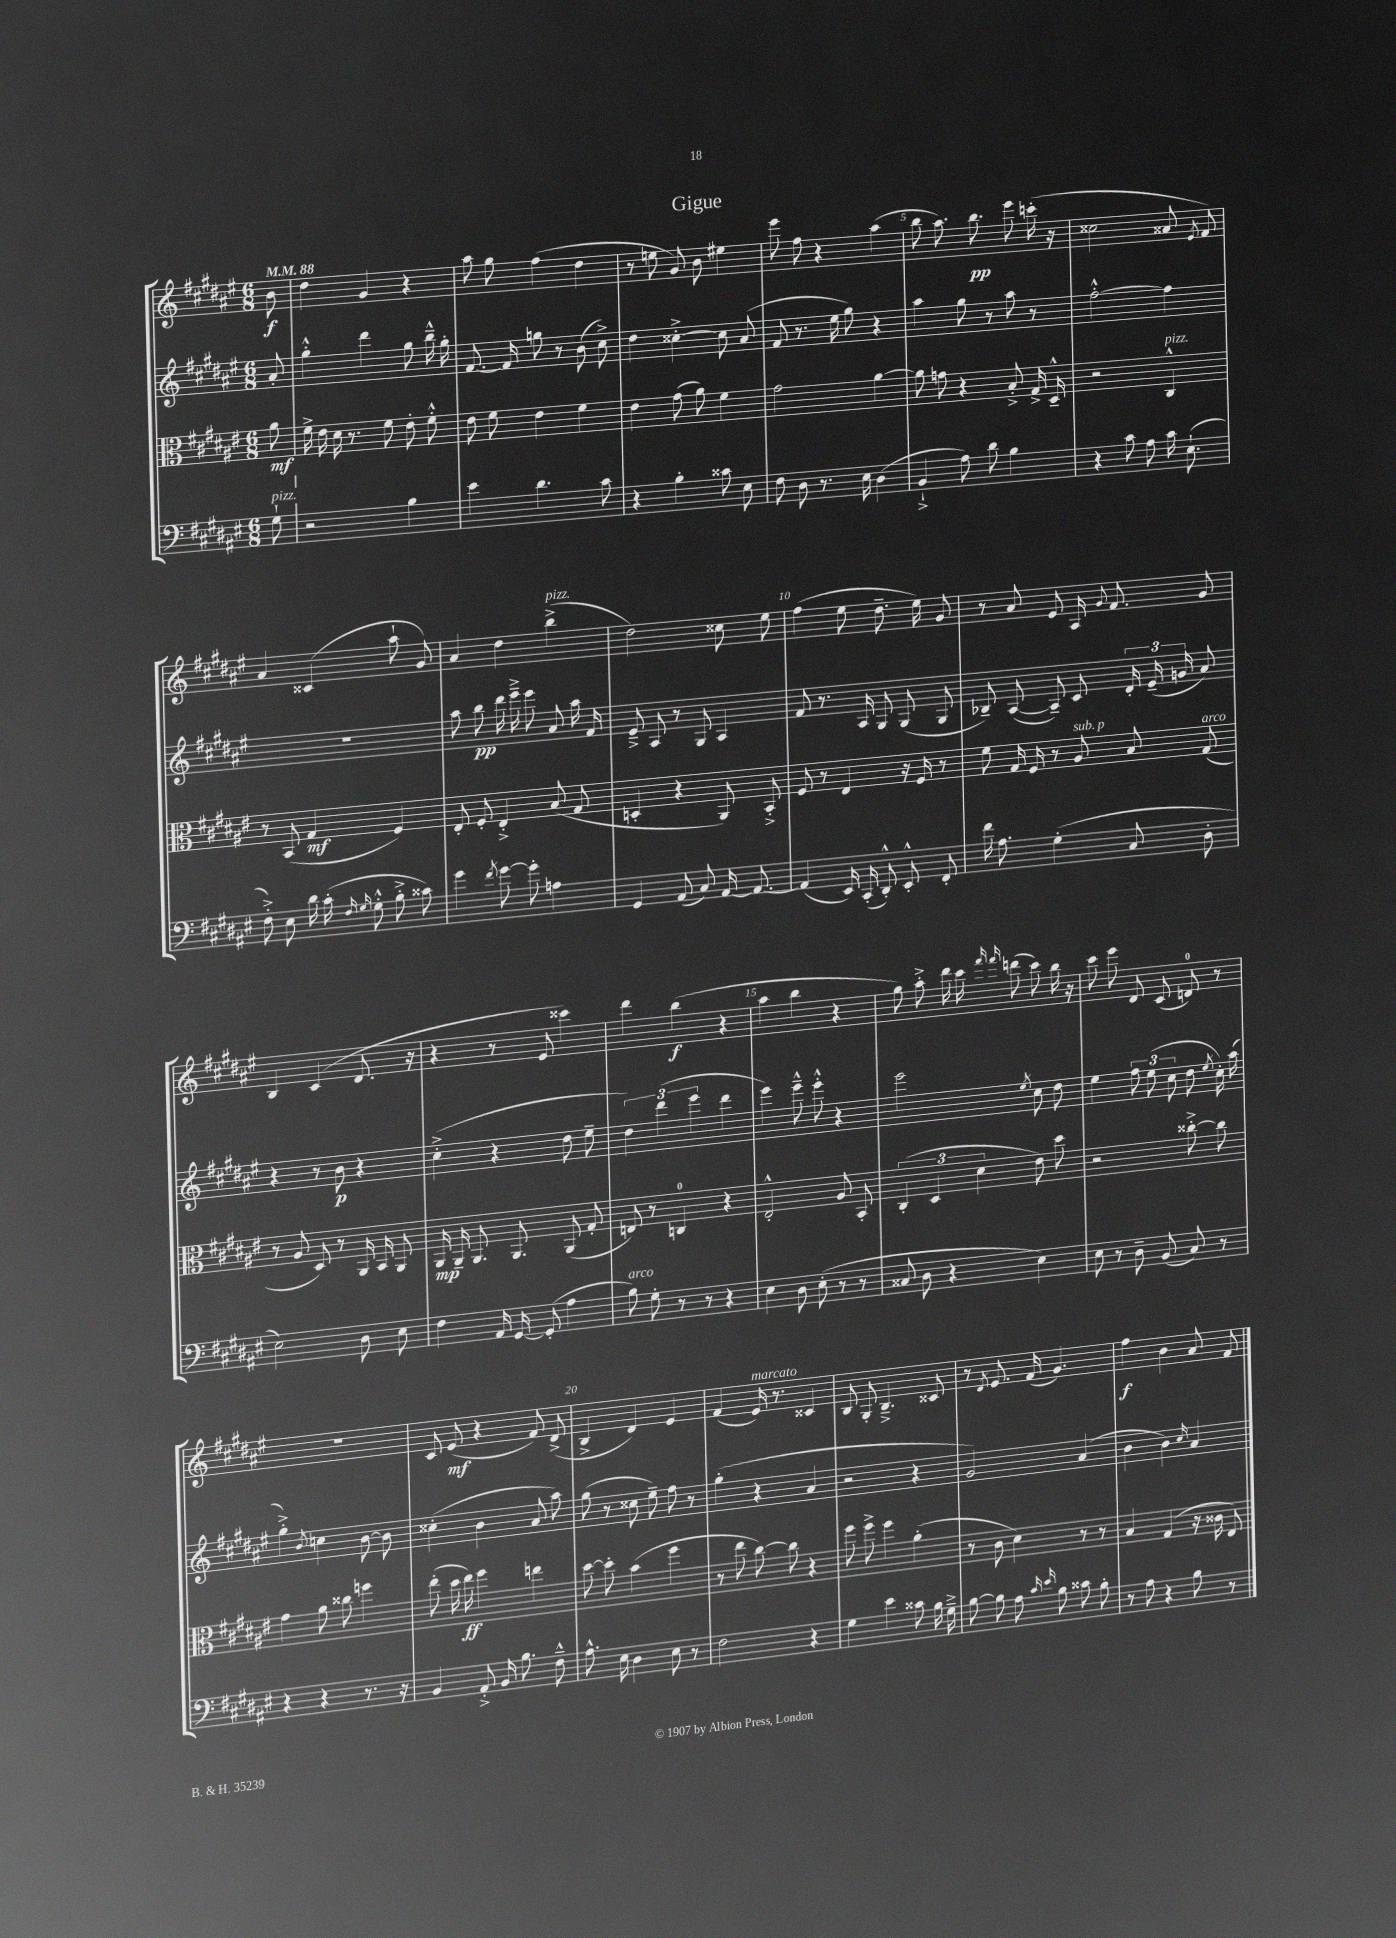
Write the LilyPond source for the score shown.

\header { title = "Gigue" }
<<
\new StaffGroup <<
\new Staff = "s0" {
    \clef treble \key fis \major \numericTimeSignature \time 6/8 \partial 8 \tempo 4 = 88
    \autoBeamOff b'8\f |
    dis''4 gis'4 r4 |
    ais''8 gis''8 fis''4( dis''4 |
    r8 e''8 gis'8) b'8 eis''4 |
    eis'''8 fis''8 r4 ais''4( |
    b''8 ais''8.) b''8.\pp eis'''8 c'''16-.( r16 |
    cisis''2 aisis'8 \acciaccatura { eis'8 } fis'8) |
    ais'4 cisis'4( ais''8-! gis'8) |
    ais'4 dis''4 b''4->^\markup { \italic "pizz." }( |
    dis''2) cisis''8 eis''8 |
    fis''4( eis''8 dis''8.-- eis''16) gis'8 |
    r8 ais'8 eis'8 ais16 \appoggiatura { gis'8 } fis'8. gis'8 |
    b4 cis'4( dis'8. r16 |
    r4 r8 eis'8 cisis'''4) |
    dis'''4 b''4\f( r4 |
    ais''4 b''4 r4 |
    gis''8) ais''8-.-> dis'''16 cis'''16 \grace { fis'''16 fis'''16 } d'''8( cis'''8) b''16 r16 |
    cis'''8 eis'''8 dis'8 cis'8( d'8-0) r8 |
    R2. |
    cis'8 eis'8\mf( r4 fis'8) dis'8->( |
    b4-> dis'4) eis'4 |
    fis'4( eis'16^\markup { \italic "marcato" }) r8. cisis'4 |
    b8 gis8-. b4.---> cisis'8 |
    r8 \acciaccatura { dis'8 } eis'8. fis'16( gis'4.) |
    fis''4\f b'4 ais'8 fis'8 \bar "|." |
}
\new Staff = "s1" {
    \clef treble \key fis \major \numericTimeSignature \time 6/8 \partial 8
    \autoBeamOff ais'8-. |
    gis''4-.-^ dis'''4 gis''8 b''16---^ gis''16-. |
    fis'8.~ fis'16 g''8 r8 b'8( cis''8->) |
    dis''4 cisis''4~-.-> cisis''8 ais'8( |
    fis'8 r8. eis''16 gis''8) r4 |
    ais''4 gis''8 r8 ais''8 r8 |
    fis''2~-.-^ fis''4 |
    R2. |
    ais''8 b''8\pp dis'''16 eis'''16---> eis'''8 ais'8 ais''16 fis'16 |
    eis'8---> ais8 r8 gis8 ais4 |
    fis'8 r8. ais16 gis8 gis8( gis8 |
    bes8--) ais8~( ais8--) cis'8 \tuplet 3/2 { dis'16-. eis'16--( g'16 } ais'8) |
    r4 r8 b'8\p r4 |
    cis''4-.->( r4 dis''8 eis''8-- |
    \tuplet 3/2 { dis''4) dis'''4( eis'''4 } dis'''4 |
    eis'''4) eis'''8---^ eis'''8-.-^ r4 |
    eis'''2 \acciaccatura { eis''8 } cis''8 dis''8 |
    eis''4 \tuplet 3/2 { fis''8 eis''8( cis''8 } dis''8 \acciaccatura { eis''8 } cis''16-.) ais''16( |
    gis''4-.->) \acciaccatura { b'8 } c''4 b'8~ b'8 |
    cisis''4-.( b'4 ais'8 ais''8) |
    gis''8( r8 cisis''8 eis''8--) fis''8 r8 |
    gis''4-.( r4 ais'4 |
    r2 r4 |
    gis'2) ais'4( |
    b'4 b'4) \grace { cis''16 } ais'4 \bar "|." |
}
\new Staff = "s2" {
    \clef alto \key fis \major \numericTimeSignature \time 6/8 \partial 8
    \autoBeamOff ais'8\mf |
    fis'16-> eis'16 dis'16 r8. fis'8 eis'8-. fis'8-.-^ |
    eis'8 fis'8 eis'4 fis'4 |
    eis'4 gis'8( ais'8) fis'4 |
    gis'2 ais'4~ |
    ais'8 g'8 r4 b8-.-> gis16-> dis16---^ |
    r2 cis4-^^\markup { \italic "pizz." } |
    r8 b,8( gis4\mf fis4) |
    eis8-. fis8-. eis4-.-> b8( gis8 |
    d4-. r4 ais,8) b,8-.-> |
    fis8 r8 eis4 r16 fis16 r8 |
    fis'8 gis16 fis16 r8 ais8^\markup { \italic "sub. p" } b8 gis8^\markup { \italic "arco" }( |
    r8 ais8 dis8) r8 ais,16 b,16 ais,8 |
    ais,16\mp ais,16-- ais,8. ais,8. ais,8( gis8-. |
    e8) r8 c4-0 r4 |
    eis2-.-^ ais8 b,8-. |
    \tuplet 3/2 { cis4-.( dis4 dis'4 } eis'8) dis''8 |
    r2 cisis''8~-.-> cisis''8 |
    gis'4 ais'8 cisis''8 f''4 |
    eis''8-.( dis''16 eis''16\ff) fis''4 e''4 |
    dis''8~ dis''8-. b'4( fis''4 |
    r8 eis''8 cis''8~) cis''8 r4 |
    fis''8 fis''8-> fis''4 ais'4-.( |
    r8 cis'8 dis'4) r8 r8 |
    b4 gis4( r16 cisis'16 eis8) \bar "|." |
}
\new Staff = "s3" {
    \clef bass \key fis \major \numericTimeSignature \time 6/8 \partial 8
    \autoBeamOff gis8-!^\markup { \italic "pizz." } |
    r2 b4 |
    eis'4 dis'4. cis'8 |
    r4 b4-. cisis'8 eis8 |
    fis8 dis8 r8. eis16 dis4( |
    b,4-!-> ais8) dis'8 b4 |
    r4 cis'8 ais8 cis'16 eis8.-!( |
    fis8-.->) eis8 dis'16 cis'16-.( \grace { fis16 gis16 } gis8-.-^ b8-.-> cisis'8) |
    gis'4 \acciaccatura { fis'8 } gis'8~ gis'8-. a4 |
    gis,4 ais,8( cis8) ais,16~ ais,8.~ |
    ais,4( eis,16) cis,16-.( dis,8-.-^) eis,8-.-^ fis,8-. |
    fis'16 ais8. gis4-.( cis8 dis8-. |
    eis2) dis8 eis8 |
    fis4 ais,16 gis,16~ gis,8-.( ais4 |
    b8^\markup { \italic "arco" }) gis8-. r8 r8 r4 |
    eis4 dis8 eis8-.( r8 r8 |
    cisis8 dis8 r4 eis4) |
    eis8 r8 dis8-- b,8( cis8) r8 |
    r4 r4 r8. r16 |
    b,4 ais,8-.-> b,16 b8. fis8---^ |
    ais8.-^ eis16 dis4 eis8 r8 |
    fis2 r4 |
    gis4 eis'4 cisis'8 b16 gis16---> |
    b8~ b8 ais8 \grace { cis'16 eis'16 } b8 cisis'8 b8-. |
    r8 ais8 r4 b8 r8 \bar "|." |
}
>>
>>
\layout { \context { \Score \override BarNumber.break-visibility = ##(#f #t #t) barNumberVisibility = #(every-nth-bar-number-visible 5) } }
